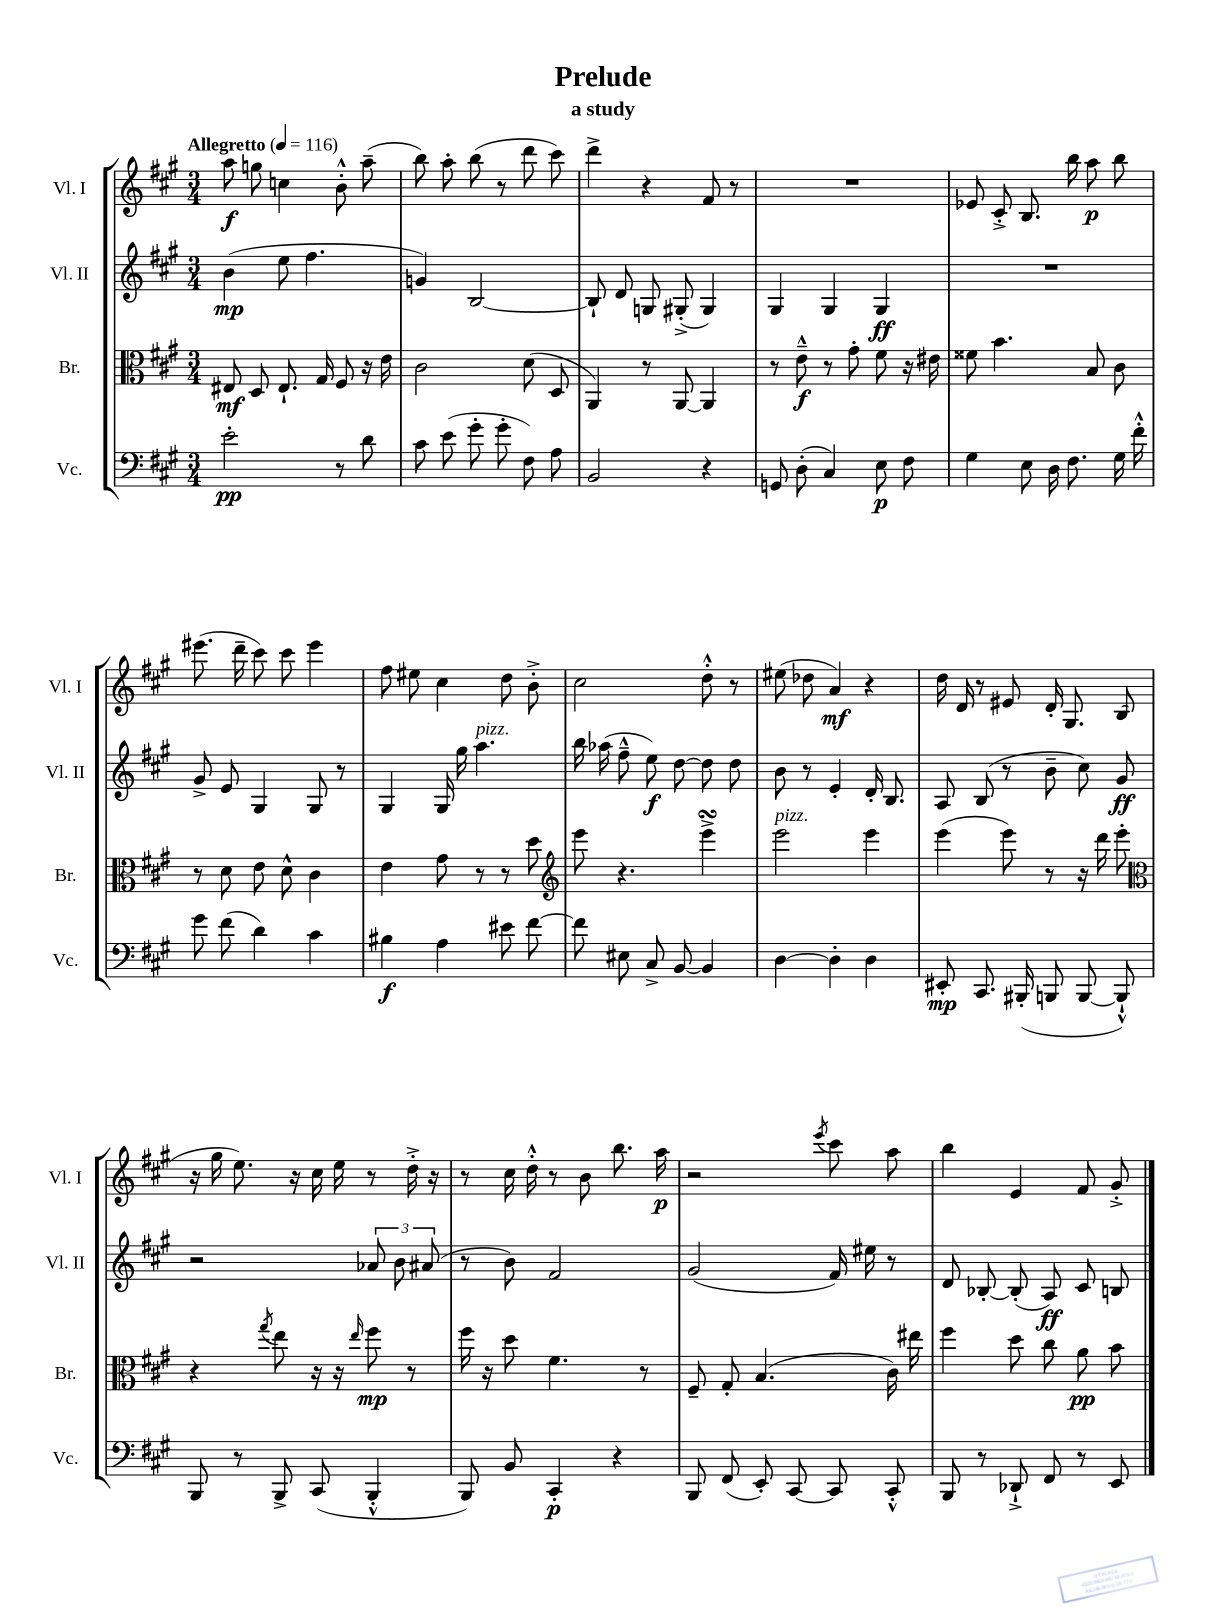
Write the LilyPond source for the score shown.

\header { title = "Prelude" subtitle = "a study" }
<<
\new StaffGroup <<
\new Staff = "s0" \with { instrumentName = "Vl. I" shortInstrumentName = "Vl. I" } {
    \clef treble \key a \major \numericTimeSignature \time 3/4 \tempo "Allegretto" 4 = 116
    \autoBeamOff a''8\f g''8 c''4 b'8-.-^ a''8--( |
    b''8) a''8-. b''8( r8 d'''8 cis'''8) |
    d'''4-> r4 fis'8 r8 |
    R2. |
    ees'8 cis'8-.-> b8. b''16 a''8\p b''8 |
    eis'''8.( d'''16-- cis'''8) cis'''8 eis'''4 |
    fis''8 eis''8 cis''4 d''8 b'8-.-> |
    cis''2 d''8-.-^ r8 |
    eis''8( des''8 a'4\mf) r4 |
    d''16 d'16 r8 eis'8 d'16-. gis8. b8( |
    r16 gis''16 e''8.) r16 cis''16 e''16 r8 d''16-.-> r16 |
    r8 cis''16 d''16-.-^ r8 b'8 b''8. a''16\p |
    r2 \acciaccatura { e'''8 } cis'''8 a''8 |
    b''4 e'4 fis'8 gis'8-.-> \bar "|." |
}
\new Staff = "s1" \with { instrumentName = "Vl. II" shortInstrumentName = "Vl. II" } {
    \clef treble \key a \major \numericTimeSignature \time 3/4
    \autoBeamOff b'4\mp( e''8 fis''4. |
    g'4) b2~ |
    b8-! d'8 g8 gis8-.->( gis4) |
    gis4 gis4 gis4\ff |
    R2. |
    gis'8-> e'8 gis4 gis8 r8 |
    gis4 gis16 gis''16 a''4.^\markup { \italic "pizz." } |
    b''16 aes''16( fis''8---^ e''8\f) d''8~ d''8 d''8 |
    b'8 r8 e'4-. d'16-. b8. |
    a8 b8( r8 b'8-- cis''8) gis'8\ff |
    r2 \tuplet 3/2 { aes'8 b'8 ais'8( } |
    r8 b'8) fis'2 |
    gis'2( fis'16) eis''16 r8 |
    d'8 bes8~-. bes8-.( a8\ff) cis'8 b8 \bar "|." |
}
\new Staff = "s2" \with { instrumentName = "Br." shortInstrumentName = "Br." } {
    \clef alto \key a \major \numericTimeSignature \time 3/4
    \autoBeamOff eis8\mf d8 eis8.-! gis16 fis8 r16 e'16 |
    cis'2 d'8( d8 |
    a,4) r8 a,8~ a,4 |
    r8 e'8---^\f r8 gis'8-. fis'8 r16 eis'16 |
    fisis'8 b'4. b8 cis'8 |
    r8 d'8 e'8 d'8-^ cis'4 |
    e'4 gis'8 r8 r8 d''8 |
    \clef treble e'''8 r4. e'''4->\turn |
    e'''2^\markup { \italic "pizz." } e'''4 |
    e'''4( e'''8) r8 r16 d'''16 e'''8-. |
    \clef alto r4 \acciaccatura { gis''8 } e''8 r16 r16 \grace { e''16 } fis''8\mp r8 |
    fis''16 r16 d''8 fis'4. r8 |
    fis8-- gis8-. b4.( cis'16) eis''16 |
    fis''4 d''8 cis''8 a'8\pp b'8 \bar "|." |
}
\new Staff = "s3" \with { instrumentName = "Vc." shortInstrumentName = "Vc." } {
    \clef bass \key a \major \numericTimeSignature \time 3/4
    \autoBeamOff e'2-.\pp r8 d'8 |
    cis'8 e'8( gis'8-. gis'8-. fis8) a8 |
    b,2 r4 |
    g,8 d8-.( cis4) e8\p fis8 |
    gis4 e8 d16 fis8. gis16 fis'16-.-^ |
    gis'8 fis'8( d'4) cis'4 |
    bis4\f a4 eis'8 fis'8~ |
    fis'8 eis8 cis8-> b,8~ b,4 |
    d4~ d4-. d4 |
    eis,8-.\mp cis,8. bis,,16-.( b,,8 b,,8~ b,,8-!-^) |
    b,,8 r8 b,,8-> cis,8( b,,4-.-^ |
    b,,8) b,8 cis,4-.\p r4 |
    b,,8 fis,8( e,8-.) cis,8~ cis,8 cis,8-.-^ |
    b,,8 r8 des,8-!-> fis,8 r8 e,8 \bar "|." |
}
>>
>>
\layout { \context { \Score \remove "Bar_number_engraver" } }
